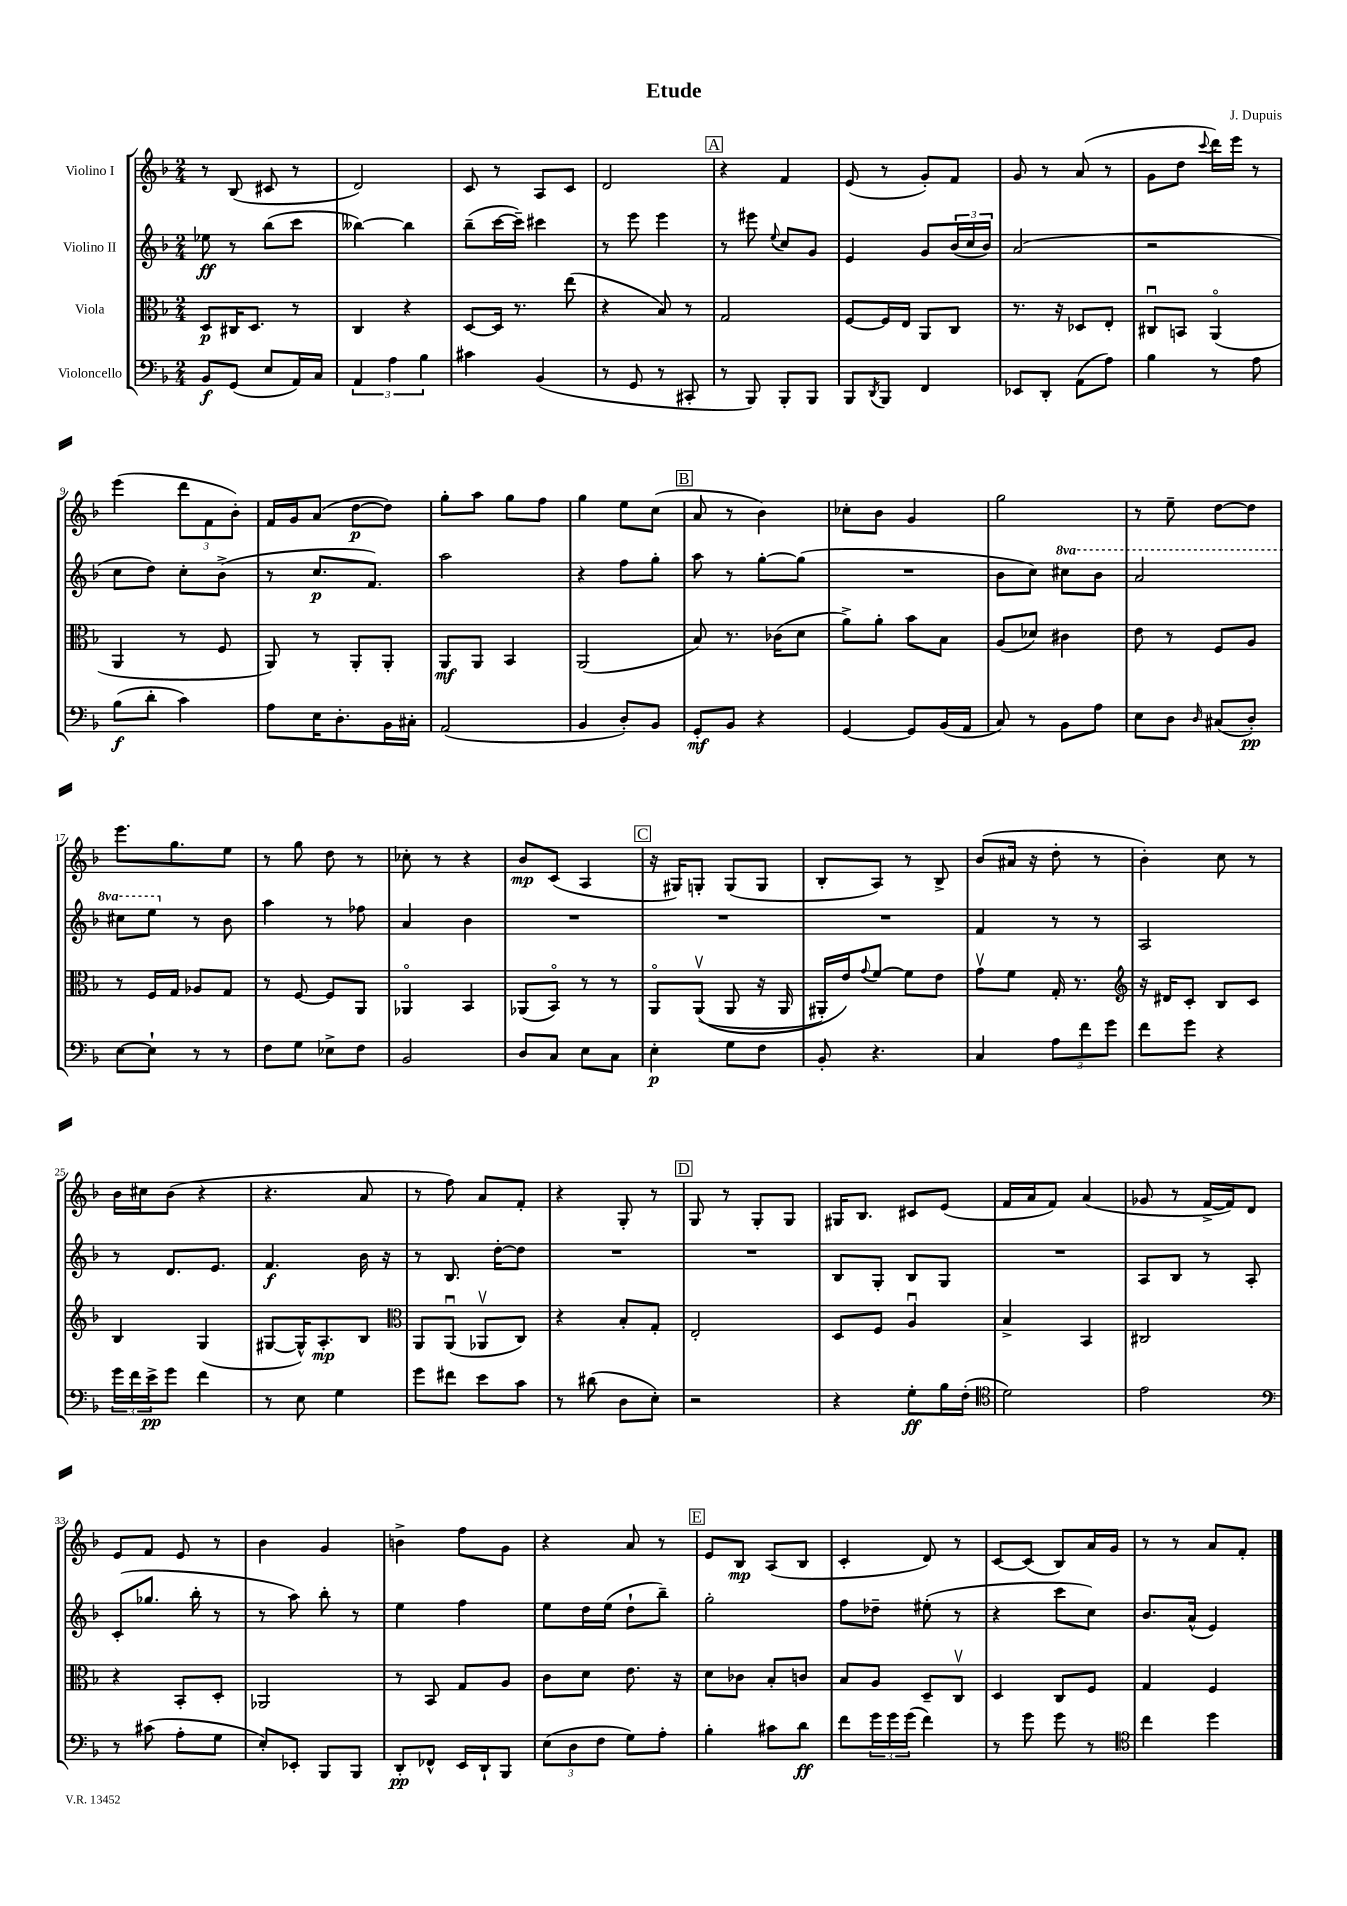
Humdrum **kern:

**kern	**dynam	**kern	**dynam	**kern	**dynam	**kern	**dynam
*part4	*part4	*part3	*part3	*part2	*part2	*part1	*part1
*staff4	*staff4	*staff3	*staff3	*staff2	*staff2	*staff1	*staff1
*I"Violoncello	*	*I"Viola	*	*I"Violino II	*	*I"Violino I	*
*clefF4	*	*clefC3	*	*clefG2	*	*clefG2	*
*k[b-]	*	*k[b-]	*	*k[b-]	*	*k[b-]	*
*M2/4	*	*M2/4	*	*M2/4	*	*M2/4	*
=1	=1	=1	=1	=1	=1	=1	=1
8BB-/L	f	8D/L	p	8ee-X\	ff	8r	.
(8GG/J	.	16C#X/K	.	8r	.	(8B-/	.
.	.	8.D/J	.	.	.	.	.
8E/L	.	.	.	(8bb-\L	.	8c#X/	.
16AA/L)	.	8r	.	8ccc\J	.	8r	.
16C/JJ	.	.	.	.	.	.	.
=2	=2	=2	=2	=2	=2	=2	=2
6AA/	.	4C/	.	[4bb--X\)	.	2d/)	.
6A\	.	.	.	.	.	.	.
.	.	4r	.	4bb--\]	.	.	.
6B-\	.	.	.	.	.	.	.
=3	=3	=3	=3	=3	=3	=3	=3
4c#X\	.	[8D/L	.	(8bb-~\L	.	8c/	.
.	.	16D/Jk]	.	[16ccc\L	.	8r	.
.	.	8.r	.	16ccc~\JJ])	.	.	.
(4BB-/	.	.	.	4ccc#X\	.	8A/L	.
.	.	(8ee\	.	.	.	8c/J	.
=4	=4	=4	=4	=4	=4	=4	=4
8r	.	4r	.	8r	.	2d/	.
8GG/	.	.	.	8eee\	.	.	.
8r	.	8B-/)	.	4eee\	.	.	.
8CC#X'/	.	8r	.	.	.	.	.
!!LO:REH:place=s1:t=A
=5	=5	=5	=5	=5	=5	=5	=5
8r	.	2G/	.	8r	.	4r	.
8BBB-/)	.	.	.	8eee#X\	.	.	.
.	.	.	.	8qqee/	.	.	.
8BBB-'/L	.	.	.	8cc/L	.	4f/	.
8BBB-/J	.	.	.	8g/J	.	.	.
=6	=6	=6	=6	=6	=6	=6	=6
8BBB-/L	.	[8F/L	.	4e/	.	(8e/	.
8qDD/	.	.	.	.	.	.	.
8BBB-/J	.	16F/L]	.	.	.	8r	.
.	.	16E/JJ	.	.	.	.	.
4FF/	.	8AA/L	.	8g/L	.	8g'/L)	.
.	.	8C/J	.	(24b-/L	.	8f/J	.
.	.	.	.	24cc/	.	.	.
.	.	.	.	24b-/JJ)	.	.	.
=7	=7	=7	=7	=7	=7	=7	=7
8EE-X/L	.	8.r	.	(2a/	.	8g/	.
8DD'/J	.	.	.	.	.	8r	.
.	.	16r	.	.	.	.	.
(8AA\L	.	8D-X/L	.	.	.	(8a/	.
8A\J)	.	8E'/J	.	.	.	8r	.
=8	=8	=8	=8	=8	=8	=8	=8
4B-\	.	8C#Xu/L	.	2r	.	8g\L	.
.	.	8BBn/J	.	.	.	8dd\J	.
.	.	.	.	.	.	8qqccc/	.
8r	.	(4AA/	.	.	.	16ddd\LL)	.
.	.	.	.	.	.	16eee\JJ	.
8A\	.	.	.	.	.	8r	.
!!LO:LB:g=z
=9	=9	=9	=9	=9	=9	=9	=9
(8B-\L	f	4AA/	.	8cc\L	.	(4eee\	.
8d'\J	.	.	.	8dd\J)	.	.	.
4c\)	.	8r	.	8cc'\L	.	12ddd\L	.
.	.	.	.	.	.	12f\	.
.	.	8F/	.	(8b-^\J	.	.	.
.	.	.	.	.	.	12b-'\J)	.
=10	=10	=10	=10	=10	=10	=10	=10
8A\L	.	8AA/)	.	8r	.	16f/LL	.
.	.	.	.	.	.	16g/J	.
16E\K	.	8r	.	8.cc/L	p	(8a/J	.
8.D'\	.	.	.	.	.	.	.
.	.	8AA'/L	.	.	.	[8dd\L	p
.	.	.	.	8.f/J)	.	.	.
16BB-\L	.	8AA'/J	.	.	.	8dd\J])	.
16C#X'\JJ	.	.	.	.	.	.	.
=11	=11	=11	=11	=11	=11	=11	=11
(2AA/	.	8AA/L	mf	2aa\	.	8gg'\L	.
.	.	8AA/J	.	.	.	8aa\J	.
.	.	4BB-/	.	.	.	8gg\L	.
.	.	.	.	.	.	8ff\J	.
=12	=12	=12	=12	=12	=12	=12	=12
4BB-/	.	(2AA/	.	4r	.	4gg\	.
8D'/L)	.	.	.	8ff\L	.	8ee\L	.
8BB-/J	.	.	.	8gg'\J	.	(8cc\J	.
!!LO:REH:place=s1:t=B
=13	=13	=13	=13	=13	=13	=13	=13
8GG'/L	mf	8B-/)	.	8aa\	.	8a/	.
8BB-/J	.	8.r	.	8r	.	8r	.
4r	.	.	.	[8gg'\L	.	4b-\)	.
.	.	(16c-X\KL	.	.	.	.	.
.	.	8d\J	.	(8gg\J]	.	.	.
=14	=14	=14	=14	=14	=14	=14	=14
[4GG/	.	8a^\L)	.	2r	.	8cc-X'\L	.
.	.	8a'\J	.	.	.	8b-\J	.
8GG/L]	.	8b-\L	.	.	.	4g/	.
(16BB-/L	.	8B-\J	.	.	.	.	.
16AA/JJ	.	.	.	.	.	.	.
=15	=15	=15	=15	=15	=15	=15	=15
8C/)	.	(8A/L	.	8b-\L	.	2gg\	.
8r	.	8d-X/J)	.	8cc\J)	.	.	.
*	*	*	*	*8va	*	*	*
8BB-\L	.	4c#X\	.	8ccc#X\L	.	.	.
8A\J	.	.	.	8bb-\J	.	.	.
=16	=16	=16	=16	=16	=16	=16	=16
8E\L	.	8e\	.	2aa/	.	8r	.
8D\J	.	8r	.	.	.	8ee~\	.
16qqD/	.	.	.	.	.	.	.
(8C#X/L	.	8F/L	.	.	.	[8dd\L	.
8D'/J)	pp	8A/J	.	.	.	8dd\J]	.
!!LO:LB:g=z
=17	=17	=17	=17	=17	=17	=17	=17
[8E\L	.	8r	.	8ccc#X\L	.	8.eee\L	.
8E`\J]	.	16F/LL	.	8eee\J	.	.	.
.	.	16G/JJ	.	.	.	8.gg\	.
*	*	*	*	*X8va	*	*	*
8r	.	8A-X/L	.	8r	.	.	.
8r	.	8G/J	.	8b-\	.	8ee\J	.
=18	=18	=18	=18	=18	=18	=18	=18
8F\L	.	8r	.	4aa\	.	8r	.
8G\J	.	[8F/	.	.	.	8gg\	.
8E-X^\L	.	8F/L]	.	8r	.	8dd\	.
8F\J	.	8AA/J	.	8ff-X\	.	8r	.
=19	=19	=19	=19	=19	=19	=19	=19
2BB-/	.	4AA-X/	.	4a/	.	8cc-X'\	.
.	.	.	.	.	.	8r	.
.	.	4BB-/	.	4b-\	.	4r	.
=20	=20	=20	=20	=20	=20	=20	=20
8D/L	.	(8AA-X/L	.	2r	.	8b-/L	mp
8C/J	.	8BB-/J)	.	.	.	(8c/J	.
8E\L	.	8r	.	.	.	4A/	.
8C\J	.	8r	.	.	.	.	.
!!LO:REH:place=s1:t=C
=21	=21	=21	=21	=21	=21	=21	=21
4E'\	p	8AA/L	.	2r	.	16r	.
.	.	.	.	.	.	16G#X/KL)	.
.	.	((8AAv/J	.	.	.	8Gn'/J	.
8G\L	.	8AA/	.	.	.	(8G/L	.
8F\J	.	16r	.	.	.	8G/J	.
.	.	16AA/	.	.	.	.	.
=22	=22	=22	=22	=22	=22	=22	=22
8BB-'/	.	16AA#X'/LL)	.	2r	.	8B-'/L	.
.	.	16e/J)	.	.	.	.	.
.	.	8qqg/	.	.	.	.	.
4.r	.	[8f/J	.	.	.	8A/J)	.
.	.	8f\L]	.	.	.	8r	.
.	.	8e\J	.	.	.	8B-^/	.
=23	=23	=23	=23	=23	=23	=23	=23
4C/	.	8gv\L	.	4f/	.	(8b-/L	.
.	.	8f\J	.	.	.	16a#X/Jk	.
.	.	.	.	.	.	16r	.
12A\L	.	16G'/	.	8r	.	8dd'\	.
.	.	8.r	.	.	.	.	.
12f\	.	.	.	.	.	.	.
.	.	.	.	8r	.	8r	.
12g\J	.	.	.	.	.	.	.
=24	=24	=24	=24	=24	=24	=24	=24
*	*	*clefG2	*	*	*	*	*
8f\L	.	16r	.	2A/	.	4b-'\)	.
.	.	16d#X/KL	.	.	.	.	.
8g\J	.	8c'/J	.	.	.	.	.
4r	.	8B-/L	.	.	.	8cc\	.
.	.	8c/J	.	.	.	8r	.
!!LO:LB:g=z
=25	=25	=25	=25	=25	=25	=25	=25
24g\LL	.	4B-/	.	8r	.	16b-\LL	.
24f\	.	.	.	.	.	.	.
.	.	.	.	.	.	16cc#X\J	.
24e^\J	pp	.	.	.	.	.	.
8g\J	.	.	.	8.d/L	.	(8b-\J	.
4f\	.	(4G/	.	.	.	4r	.
.	.	.	.	8.e/J	.	.	.
=26	=26	=26	=26	=26	=26	=26	=26
8r	.	[8G#X/L	.	4.f/	f	4.r	.
8E\	.	16G#^^/K])	.	.	.	.	.
.	.	8.A'/	mp	.	.	.	.
4G\	.	.	.	.	.	.	.
.	.	8B-/J	.	16b-\	.	8a/	.
.	.	.	.	16r	.	.	.
=27	=27	=27	=27	=27	=27	=27	=27
*	*	*clefC3	*	*	*	*	*
8g\L	.	8AA/L	.	8r	.	8r	.
8f#X\J	.	(8AAu/J	.	8.B-/	.	8ff\)	.
8e\L	.	8AA-Xv/L	.	.	.	8a/L	.
.	.	.	.	[16dd'\KL	.	.	.
8c\J	.	8C/J)	.	8dd\J]	.	8f'/J	.
=28	=28	=28	=28	=28	=28	=28	=28
8r	.	4r	.	2r	.	4r	.
(8d#X\	.	.	.	.	.	.	.
8D\L	.	8B-'/L	.	.	.	8G'/	.
8E'\J)	.	8G'/J	.	.	.	8r	.
!!LO:REH:place=s1:t=D
=29	=29	=29	=29	=29	=29	=29	=29
2r	.	2E'/	.	2r	.	8G/	.
.	.	.	.	.	.	8r	.
.	.	.	.	.	.	8G'/L	.
.	.	.	.	.	.	8G/J	.
=30	=30	=30	=30	=30	=30	=30	=30
4r	.	8D/L	.	8B-/L	.	16G#X/KL	.
.	.	.	.	.	.	8.B-/J	.
.	.	8F/J	.	8G'/J	.	.	.
8G'\L	ff	4Au/	.	8B-/L	.	8c#X/L	.
16B-\L	.	.	.	8G/J	.	(8e/J	.
(16F'\JJ	.	.	.	.	.	.	.
=31	=31	=31	=31	=31	=31	=31	=31
*clefC4	*	*	*	*	*	*	*
2d\)	.	4B-^/	.	2r	.	16f/LL	.
.	.	.	.	.	.	16a/J	.
.	.	.	.	.	.	8f/J)	.
.	.	4BB-/	.	.	.	(4a/	.
=32	=32	=32	=32	=32	=32	=32	=32
2e\	.	2C#X/	.	8A/L	.	8g-X/	.
.	.	.	.	8B-/J	.	8r	.
.	.	.	.	8r	.	[16f^/LL	.
.	.	.	.	.	.	16f/J])	.
.	.	.	.	8A'/	.	8d/J	.
!!LO:LB:g=z
=33	=33	=33	=33	=33	=33	=33	=33
*clefF4	*	*	*	*	*	*	*
8r	.	4r	.	(8c'/L	.	8e/L	.
(8c#X\	.	.	.	8.gg-X/J	.	8f/J	.
8A'\L	.	8BB-'/L	.	.	.	8e/	.
.	.	.	.	16bb-'\	.	.	.
8G\J	.	8D'/J	.	8r	.	8r	.
=34	=34	=34	=34	=34	=34	=34	=34
8E'/L)	.	2AA-X/	.	8r	.	4b-\	.
8EE-X'/J	.	.	.	8aa\)	.	.	.
8BBB-/L	.	.	.	8bb-'\	.	4g/	.
8BBB-/J	.	.	.	8r	.	.	.
=35	=35	=35	=35	=35	=35	=35	=35
8DD'/L	pp	8r	.	4ee\	.	4bn^\	.
8FF-X^^/J	.	8BB-/	.	.	.	.	.
16EE/LL	.	8G/L	.	4ff\	.	8ff\L	.
16DD`/J	.	.	.	.	.	.	.
8BBB-/J	.	8A/J	.	.	.	8g\J	.
=36	=36	=36	=36	=36	=36	=36	=36
(12E\L	.	8c\L	.	8ee\L	.	4r	.
12D\	.	.	.	.	.	.	.
.	.	8d\J	.	16dd\L	.	.	.
12F\J	.	.	.	.	.	.	.
.	.	.	.	(16ee\JJ	.	.	.
8G\L)	.	8.e\	.	8dd`\L	.	8a/	.
8A'\J	.	.	.	8bb-~\J)	.	8r	.
.	.	16r	.	.	.	.	.
!!LO:REH:place=s1:t=E
=37	=37	=37	=37	=37	=37	=37	=37
4B-'\	.	8d\L	.	2gg'\	.	8e/L	.
.	.	8c-X\J	.	.	.	8B-/J	mp
8c#X\L	.	8B-'/L	.	.	.	(8A/L	.
8d\J	ff	8cn/J	.	.	.	8B-/J	.
=38	=38	=38	=38	=38	=38	=38	=38
8f\L	.	8B-/L	.	8ff\L	.	4c'/	.
24g\L	.	8A/J	.	8dd-X~\J	.	.	.
24g\	.	.	.	.	.	.	.
(24g\JJ	.	.	.	.	.	.	.
4f\)	.	8D~/L	.	(8ee#X'\	.	8d/)	.
.	.	8Cv/J	.	8r	.	8r	.
=39	=39	=39	=39	=39	=39	=39	=39
8r	.	4D/	.	4r	.	[8c/L	.
8g\	.	.	.	.	.	(8c/J]	.
8g\	.	8C/L	.	8ccc\L	.	8B-/L)	.
8r	.	8F/J	.	8cc\J)	.	16a/L	.
.	.	.	.	.	.	16g/JJ	.
=40	=40	=40	=40	=40	=40	=40	=40
*clefC4	*	*	*	*	*	*	*
4cc\	.	4G/	.	8.b-/L	.	8r	.
.	.	.	.	.	.	8r	.
.	.	.	.	(16a^^/Jk	.	.	.
4dd\	.	4F/	.	4e/)	.	8a/L	.
.	.	.	.	.	.	8f'/J	.
==	==	==	==	==	==	==	==
*-	*-	*-	*-	*-	*-	*-	*-
